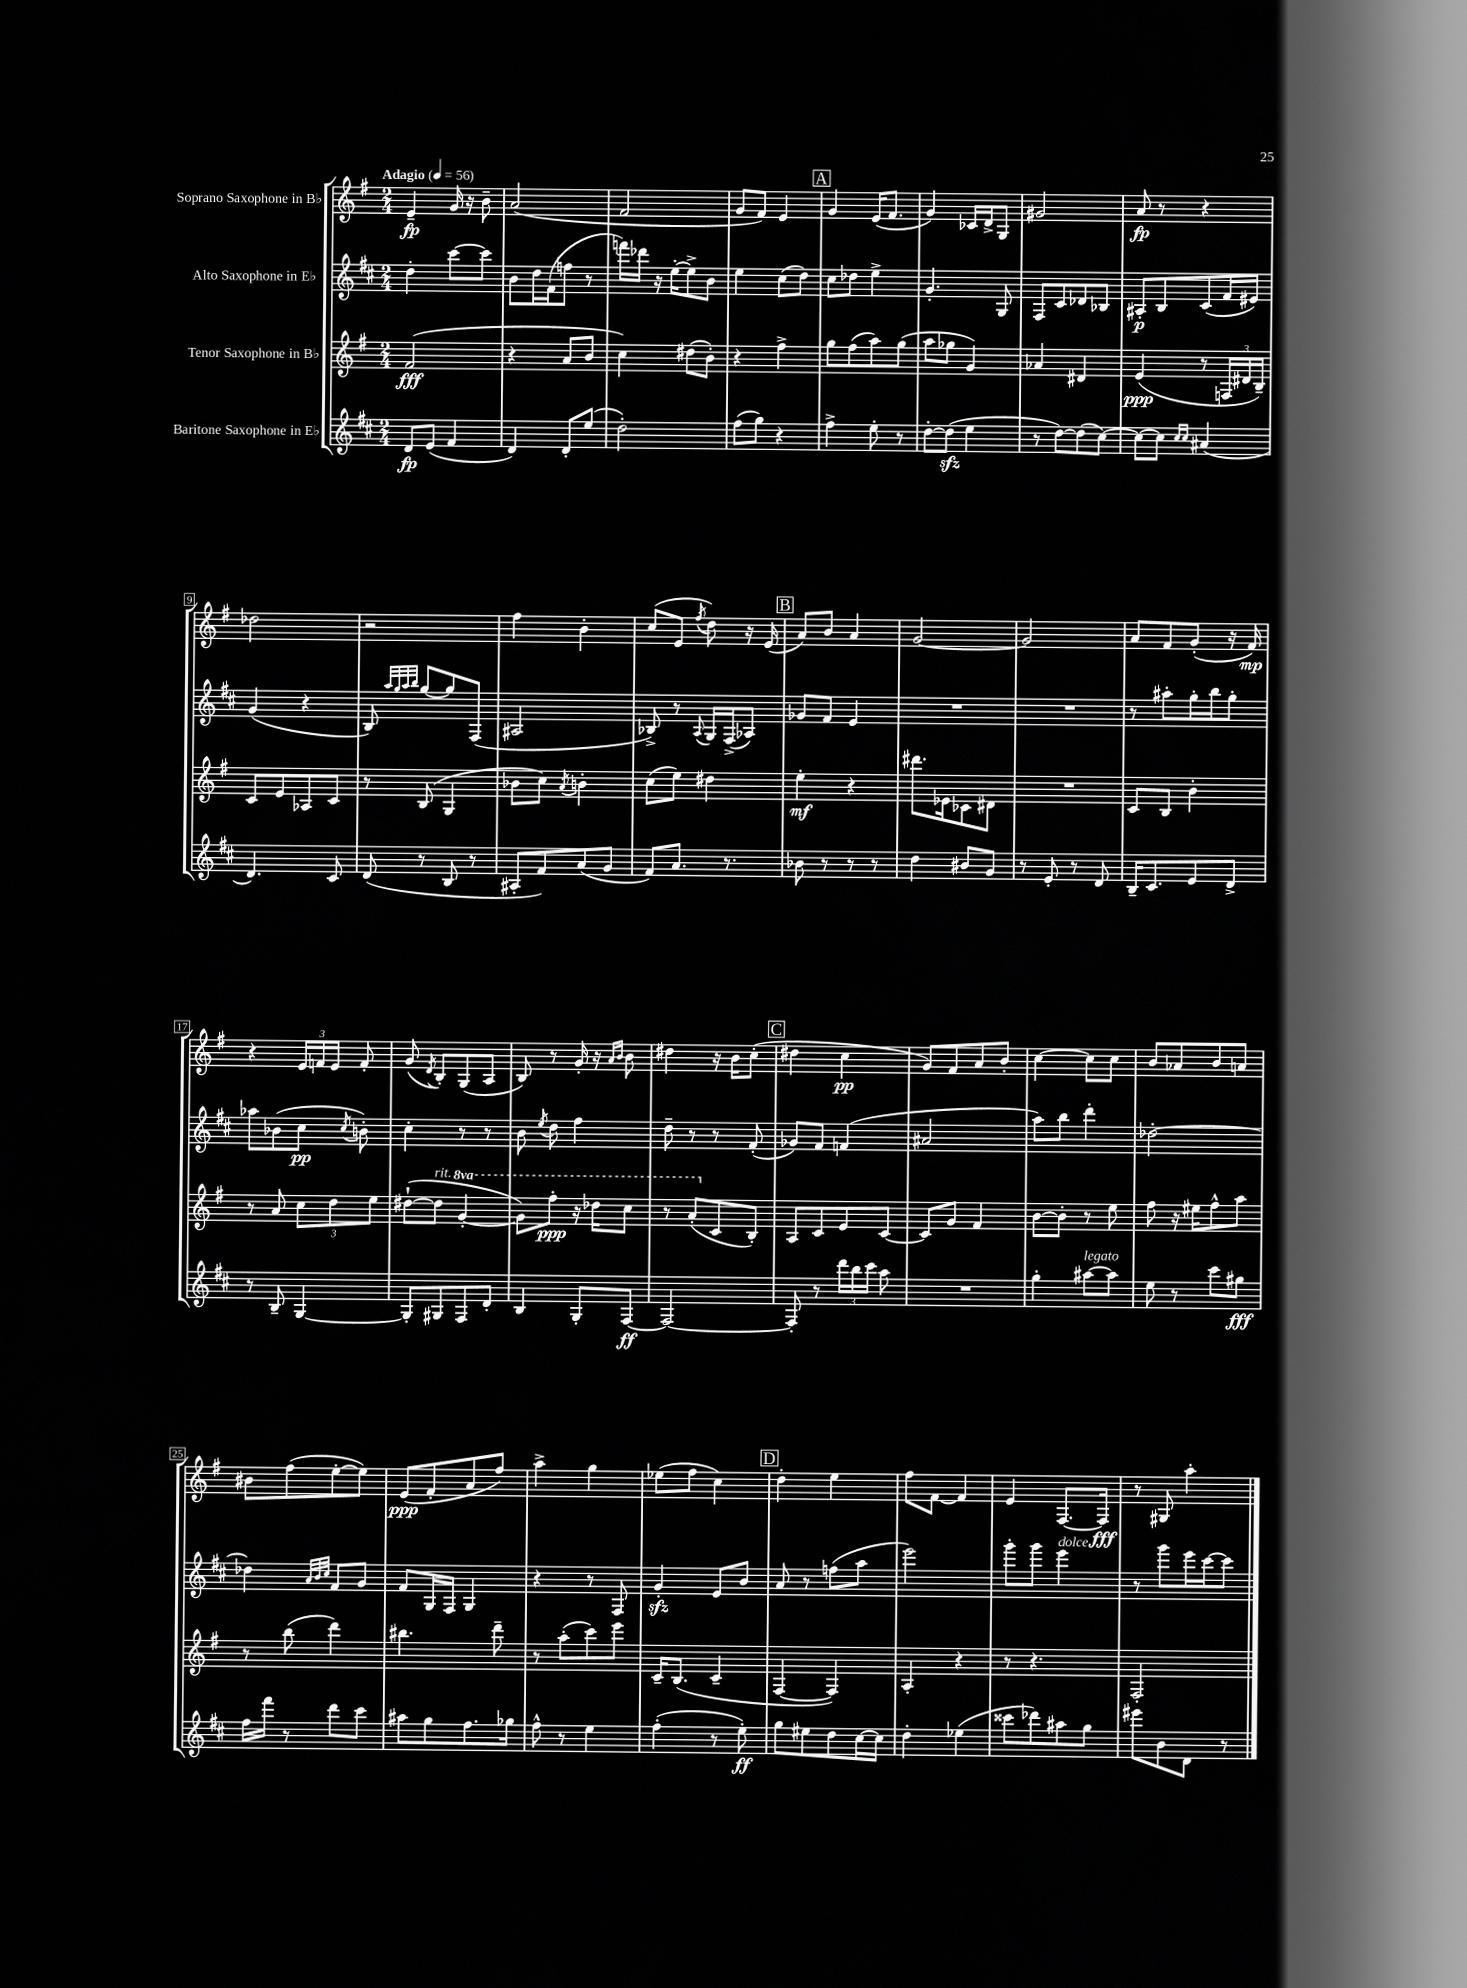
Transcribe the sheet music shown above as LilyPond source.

<<
\new StaffGroup <<
\new Staff = "s0" \with { instrumentName = "Soprano Saxophone in Bb" } {
    \clef treble \key g \major \numericTimeSignature \time 2/4 \tempo "Adagio" 4 = 56
    \autoBeamOff e'4--\fp g'16 r16 b'8-- |
    a'2( |
    fis'2 |
    g'8[ fis'8]) e'4 |
    \mark \markup { \box "A" } g'4 e'16[( fis'8.] |
    g'4) ces'16[ d'16-> g8] |
    gis'2 |
    a'8\fp r8 r4 |
    des''2 |
    r2 |
    fis''4 b'4-. |
    c''8[( e'8] \acciaccatura { fis''8 } d''8) r16 e'16( |
    \mark \markup { \box "B" } a'8[) b'8] a'4 |
    g'2~ |
    g'2 |
    a'8[ fis'8 g'8]-.( r16 fis'16\mp) |
    r4 \tuplet 3/2 { e'16[ f'16 e'16] } f'8-. |
    g'8( \acciaccatura { d'8 } b8[-.) g8( a8] |
    b8) r8 g'16-. r16 \grace { a'16[ b'16] } b'8 |
    dis''4 r16 b'16[ c''8]-.( |
    \mark \markup { \box "C" } dis''4 c''4\pp |
    g'8[) fis'8 a'8 b'8]-. |
    c''4~ c''8[ c''8] |
    b'8[ aes'8 b'8 a'8] |
    bis'8[ fis''8( e''8~-. e''8]) |
    e'8[\ppp( fis'8-. a'8 fis''8]) |
    a''4-> g''4 |
    ees''8[( fis''8] c''4) |
    \mark \markup { \box "D" } d''4-. e''4 |
    fis''8[ fis'8]~ fis'4 |
    e'4 fis8.[~ fis16]\fff |
    r8 gis8 a''4-. \bar "|." |
}
\new Staff = "s1" \with { instrumentName = "Alto Saxophone in Eb" } {
    \clef treble \key d \major \numericTimeSignature \time 2/4
    \autoBeamOff d''4-. cis'''8[~ cis'''8] |
    b'8[ d''16 fis'16( f''8] r8 |
    f'''16[) des'''16] r16 e''16[~-. e''8-> b'8] |
    e''4 cis''8[( d''8]) |
    \mark \markup { \box "A" } cis''8[ des''8] e''4-> |
    g'4.-. g8 |
    fis8[ cis'8 des'8 bes8] |
    ais8[-.\p b8 cis'8( fis'16 eis'16]) |
    g'4( r4 |
    b8) \grace { a''32[ g''32 a''32 b''32] } g''8[~ g''8 fis8]( |
    ais2 |
    bes8->) r8 \appoggiatura { a8 } g16[ fis16->( aes8]) |
    \mark \markup { \box "B" } ges'8[ fis'8] e'4 |
    R2 |
    R2 |
    r8 ais''8[-. g''16-. b''16 g''8]-. |
    aes''8[ bes'8( cis''8]\pp \acciaccatura { cis''8 } b'8-.) |
    cis''4-. r8 r8 |
    b'8 \acciaccatura { e''8 } d''8 fis''4 |
    d''8-- r8 r8 fis'8-.( |
    \mark \markup { \box "C" } ges'8[) fis'8] f'4( |
    ais'2 |
    a''8[) b''8] d'''4-. |
    des''2~-. |
    des''4 \grace { a'32[ b'32 cis''32] } fis'8[ g'8] |
    fis'8[ g16 fis16] g4 |
    r4 r8 fis8 |
    g'4-.\sfz e'8[ b'8] |
    \mark \markup { \box "D" } a'8 r8 f''8[( a''8] |
    e'''2) |
    g'''8[-. g'''8] e'''4^\markup { \italic "dolce" } |
    r8 g'''8[ e'''16 cis'''16~ cis'''8] \bar "|." |
}
\new Staff = "s2" \with { instrumentName = "Tenor Saxophone in Bb" } {
    \clef treble \key g \major \numericTimeSignature \time 2/4 \set Staff.ottavationMarkups = #ottavation-simple-ordinals
    \autoBeamOff fis'2\fff( |
    r4 a'8[ b'8] |
    c''4) dis''8[( b'8]-.) |
    r4 fis''4-> |
    \mark \markup { \box "A" } g''8[ fis''8( a''8) g''8]( |
    a''8[ ges''8] g'4) |
    aes'4 dis'4 |
    e'4\ppp( r8 \tuplet 3/2 { f16[ dis'16 b16]--) } |
    c'8[ e'8 aes8 c'8] |
    r8 b8( g4 |
    bes'8[ c''8]) \acciaccatura { a'8 } b'4-. |
    c''8[( e''8]) dis''4 |
    \mark \markup { \box "B" } e''4-.\mf r4 |
    dis'''8.[ ees'16 ces'8 dis'8] |
    R2 |
    c'8[ b8] b'4-. |
    r8 a'8 \tuplet 3/2 { c''8[ d''8 e''8] } |
    dis''8[~-!( dis''8]^\markup { \italic "rit." } \ottava #1 g''4~-. |
    g''8[) fis'''8]-.\ppp r16 des'''16[ c'''8] |
    r8 a''8[-.( \ottava #0 c'8 b8]-.) |
    \mark \markup { \box "C" } a8[ c'8 e'8 c'8]~ |
    c'8[ g'8] fis'4 |
    b'8[~ b'8]-. r8 e''8 |
    fis''8 r16 eis''16[ fis''8-^ a''8] |
    r8 b''8( d'''4) |
    bis''4. d'''8-- |
    r8 a''8[-.( c'''8) e'''8] |
    c'16[-- b8.]( c'4-- |
    \mark \markup { \box "D" } fis4~ fis4) |
    a4-. r4 |
    r8 r4. |
    fis2-. \bar "|." |
}
\new Staff = "s3" \with { instrumentName = "Baritone Saxophone in Eb" } {
    \clef treble \key d \major \numericTimeSignature \time 2/4
    \autoBeamOff d'8[\fp e'8]( fis'4 |
    d'4) d'8[-. e''8]( |
    d''2-.) |
    fis''8[( g''8]) r4 |
    \mark \markup { \box "A" } fis''4-> e''8-. r8 |
    d''8[~-. d''8]\sfz( e''4 |
    r8 d''8[~) d''8( cis''8]~) |
    cis''8[~ cis''8] \grace { cis''16[ cis''16] } ais'4( |
    d'4.) cis'8 |
    d'8( r8 b8 r8 |
    ais8[-. fis'8) a'8( g'8] |
    fis'8[) a'8.] r8. |
    \mark \markup { \box "B" } bes'8 r8 r8 r8 |
    d''4 bis'8[ g'8] |
    r8 e'8-. r8 d'8 |
    b16[-- cis'8. e'8 d'8]-> |
    r8 b8-- g4~ |
    g8[-. gis8 fis8 d'8]-. |
    b4 g8[-. fis8]~\ff |
    fis2~ |
    \mark \markup { \box "C" } fis8-. r8 \tuplet 3/2 { d'''16[ b''16 cis'''16] } a''8 |
    R2 |
    g''4-. ais''8[~^\markup { \italic "legato" } ais''8] |
    e''8 r8 cis'''8[ gis''8]\fff |
    fis''16[ fis'''16] r8 d'''8[ cis'''8] |
    ais''8[ g''8 fis''8. ges''16] |
    fis''8-^ r8 e''4 |
    fis''4-.( r8 e''8-.\ff) |
    \mark \markup { \box "D" } g''8[ eis''8 d''8 cis''16~ cis''16] |
    d''4-. ees''4( |
    cisis'''8[ des'''8) ais''8 g''8] |
    eis'''8[ b'8 d'8] r8 \bar "|." |
}
>>
>>
\layout { \context { \Score \override BarNumber.stencil = #(make-stencil-boxer 0.1 0.3 ly:text-interface::print) } }
